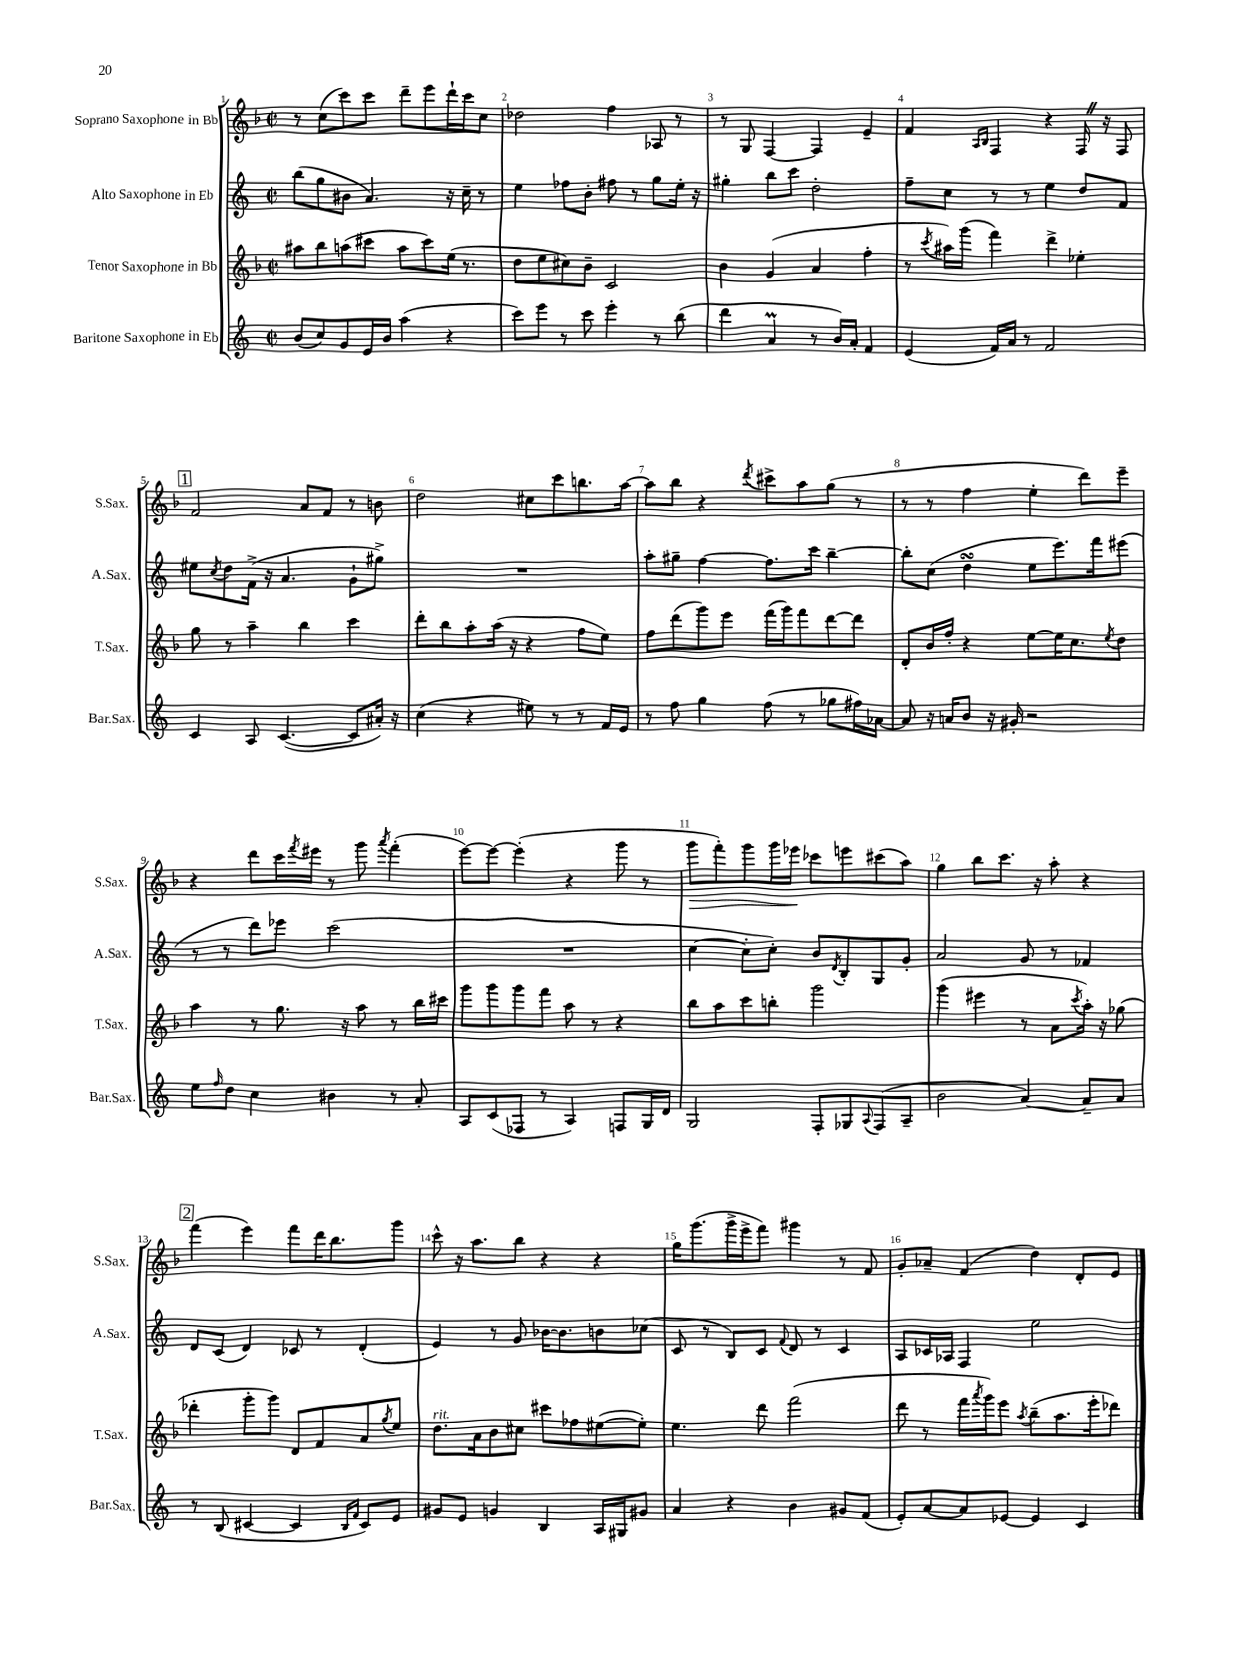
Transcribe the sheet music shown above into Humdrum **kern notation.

**kern	**kern	**kern	**kern
*staff4	*staff3	*staff2	*staff1
*clefG2	*clefG2	*clefG2	*clefG2
*k[]	*k[b-]	*k[]	*k[b-]
*M2/2	*M2/2	*M2/2	*M2/2
*met(c|)	*met(c|)	*met(c|)	*met(c|)
(8b/L	8aa#\L	(8bb\L	8r
8cc/)	8bb-\	8gg\	(8cc\L
8g/	(8aa\	8b#\J	8ccc\)
16e/L	8ccc#\J	4.a/)	8ccc\J
16b/JJ	.	.	.
(4aa\	8aa\L	.	8ddd~\L
.	8ccc#\)	.	8eee\
4r	(16ee\Jk	16r	16ddd`\L
.	8.r	16cc~\	16ccc\J
.	.	8r	8cc\J
=	=	=	=
8ccc\L)	8dd\L	4ee\	2dd-\
8eee\J	8ee\	.	.
8r	8cc#\)	8ff-\L	.
8ccc\	8b-~\J	8b'\J	.
4eee'\	2c/	8ff#\	4ff\
.	.	8r	.
8r	.	8gg\L	8A-/
(8bb\	.	16ee'\Jk	8r
.	.	16r	.
=	=	=	=
4ddd\	4b-\	4gg#'\	8r
.	.	.	8G/
4a/	(4g/	8bb\L	[4F/
.	.	8ccc\J	.
8r	4a/	2dd'\	4F/]
16b/LL)	.	.	.
16a'/JJ	.	.	.
4f/	4ff'\	.	4e~/
=	=	=	=
(4e/	8r	8ff~\L	4f/
.	8qccc/	.	.
.	16aa#\LL)	8cc\J	.
.	(16ggg\JJ	.	.
.	.	.	16qqA/LL
.	.	.	16qqB-/JJ
16f/LL)	4fff\)	8r	4F/
16a/JJ	.	.	.
8r	.	8r	.
2f/	4ddd^\	4ee\	4r
.	4ee-'\	8dd/L	16F/
.	.	.	16r
.	.	8f/J	8F/
=	=	=	=
4c/	8gg\	8ee#\L	2f/
.	.	8qcc/	.
.	8r	8dd\	.
8A/	4aa~\	(16f^\Jk	.
.	.	16r	.
([4.c/	.	4.a/	.
.	4bb-\	.	8a/L
.	.	.	8f/J
8c/]L	4ccc\	8g`\L	8r
16a#'/Jk)	.	8gg#^\J)	8b\
16r	.	.	.
=	=	=	=
(4cc\	8ddd'\L	1r	2dd\
.	8bb-\	.	.
4r	8aa'\	.	.
.	(16aa\Jk	.	.
.	16r	.	.
8ee#\)	4r	.	8cc#\L
8r	.	.	8ccc\
8r	8ff\L	.	8.bb\
16f/LL	8ee\J)	.	.
16e/JJ	.	.	[16aa\Jk
=	=	=	=
8r	8ff\L	8aa'\L	8aa\]L
8ff\	(8ddd\	8gg#~\J	8bb-\J
4gg\	8ggg\)	[4ff\	4r
.	8eee\J	.	.
.	.	.	8qddd/
(8ff\	(16fff\LL	8.ff\]L	8ccc#^\L
.	16ggg\J)	.	.
8r	8fff\	.	8aa\
.	.	16ccc\Jk	.
8gg-\L	[8ddd\	[4bb~\	(8gg\J
16ff#\L)	8ddd\]J	.	8r
[16a-\JJ	.	.	.
=	=	=	=
8a-/]	8d'/L	8bb'\]L	8r
16r	16b-/L	(8cc\J	8r
16a/LK	16ff'/JJ	.	.
8b/J	4r	4dd\	4ff\
16r	.	.	.
16g#'/	.	.	.
2r	[8ee\L	8ee\L	4ee'\
.	16ee\]K	8.eee\)	.
.	8.cc\	.	.
.	.	.	8ddd\L)
.	.	16fff\k	.
.	8qee/	.	.
.	8dd\J	(8eee#\J	8eee~\J
=	=	=	=
8ee\L	4aa\	8r	4r
16qqff/	.	.	.
8dd\J	.	8r	.
4cc\	8r	8ddd\L)	8ddd\L
.	8.gg\	8eee-\J	16ccc\L
.	.	.	8qfff/
.	.	.	16eee#\JJ
4b#\	.	(2ccc\	8r
.	16r	.	.
.	8aa\	.	8ggg\
.	.	.	8qaaa/
8r	8r	.	(4fff'\
8a'/	16bb-\LL	.	.
.	16ccc#\JJ	.	.
=	=	=	=
8A/L	8ggg\L	1r	[8eee\L)
(8c/	8ggg\	.	8eee\_J
8F-/J	8ggg\	.	(4eee'\]
8r	8fff\J	.	.
4A/)	8aa\	.	4r
.	8r	.	.
8F/L	4r	.	8ggg\
16G/L	.	.	8r
16d/JJ	.	.	.
=	=	=	=
2G/	8bb-\L	[4cc\	8ggg\L
.	8aa\	.	8fff'\)
.	8ccc\	8cc'\]L	8ggg\
.	8bb'\J	8cc'\J)	16ggg\L
.	.	.	16eee-\JJ
8F'/L	2ggg\	8b/L	8ccc-\L
.	.	8qd/	.
8G-/	.	8B'/	8eee\
8qqA/	.	.	.
(8F/	.	8G/	(8ccc#\
8A~/J	.	8g'/J	8aa\J)
=	=	=	=
2b\	(4ggg\	2a/	4gg\
.	4eee#\	.	8bb-\L
.	.	.	8.ccc\J
[4a/)	8r	8g/	.
.	.	.	16r
.	8a\L	8r	8aa'\
.	8qccc/	.	.
8a~/]L	16aa'\Jk)	4f-/	4r
.	16r	.	.
8a/J	(8gg-\	.	.
=	=	=	=
8r	4ddd-'\	8d/L	(4fff\
(8B/	.	(8c/J	.
[4c#/	8ggg'\L	4d/)	4eee\)
.	8ggg\J)	.	.
4c#/]	8d/L	8c-/	8fff\L
.	8f/	8r	16ddd\K
.	.	.	8.bb-\
16qqB/LL	.	.	.
16qqf/JJ	.	.	.
8c#/L)	8a/	(4d'/	.
.	8qgg/	.	.
8e/J	8ee/J	.	8ggg\J
=	=	=	=
8g#/L	8.dd\L	4e/)	8ccc^^\
8e/J	.	.	16r
.	16a\k	.	8.aa\L
4g/	8b-\	8r	.
.	8cc#\J	8g/	8bb-\J
4B/	8ccc#\L	[16b-\LK	4r
.	.	8.b-\]	.
.	8ff-\	.	.
16A/LL	([8ee#\	8b\	4r
16G#/J	.	.	.
8g#/J	8ee#'\]J)	(8cc-\J	.
=	=	=	=
4a/	4.ee\	8c/	16gg\LK
.	.	.	(8.ggg\
.	.	8r	.
4r	.	8B/L)	16ggg^\L
.	.	.	16eee^\J
.	8ddd\	8c/J	8fff\J)
.	.	8qqf/	.
4b\	(2fff\	8d/	4ggg#\
.	.	8r	.
8g#/L	.	4c/	8r
(8f/J	.	.	8f/
=	=	=	=
8e'/L)	8ddd\	8A/L	8g'/L
[8a/	8r	16c-/L	8a-~/J
.	.	16A-/JJ	.
8a/]	16fff\LL	4F/	(4f/
.	8qaaa/	.	.
.	16ggg\J)	.	.
[8e-/J	8eee\J	.	.
.	8qaa/	.	.
4e-/]	(8bb-~\L	2ee\	4dd\)
.	8.aa\	.	.
4c/	.	.	8d'/L
.	16eee'\k	.	.
.	8ddd-\J)	.	8e/J
==	==	==	==
*-	*-	*-	*-
